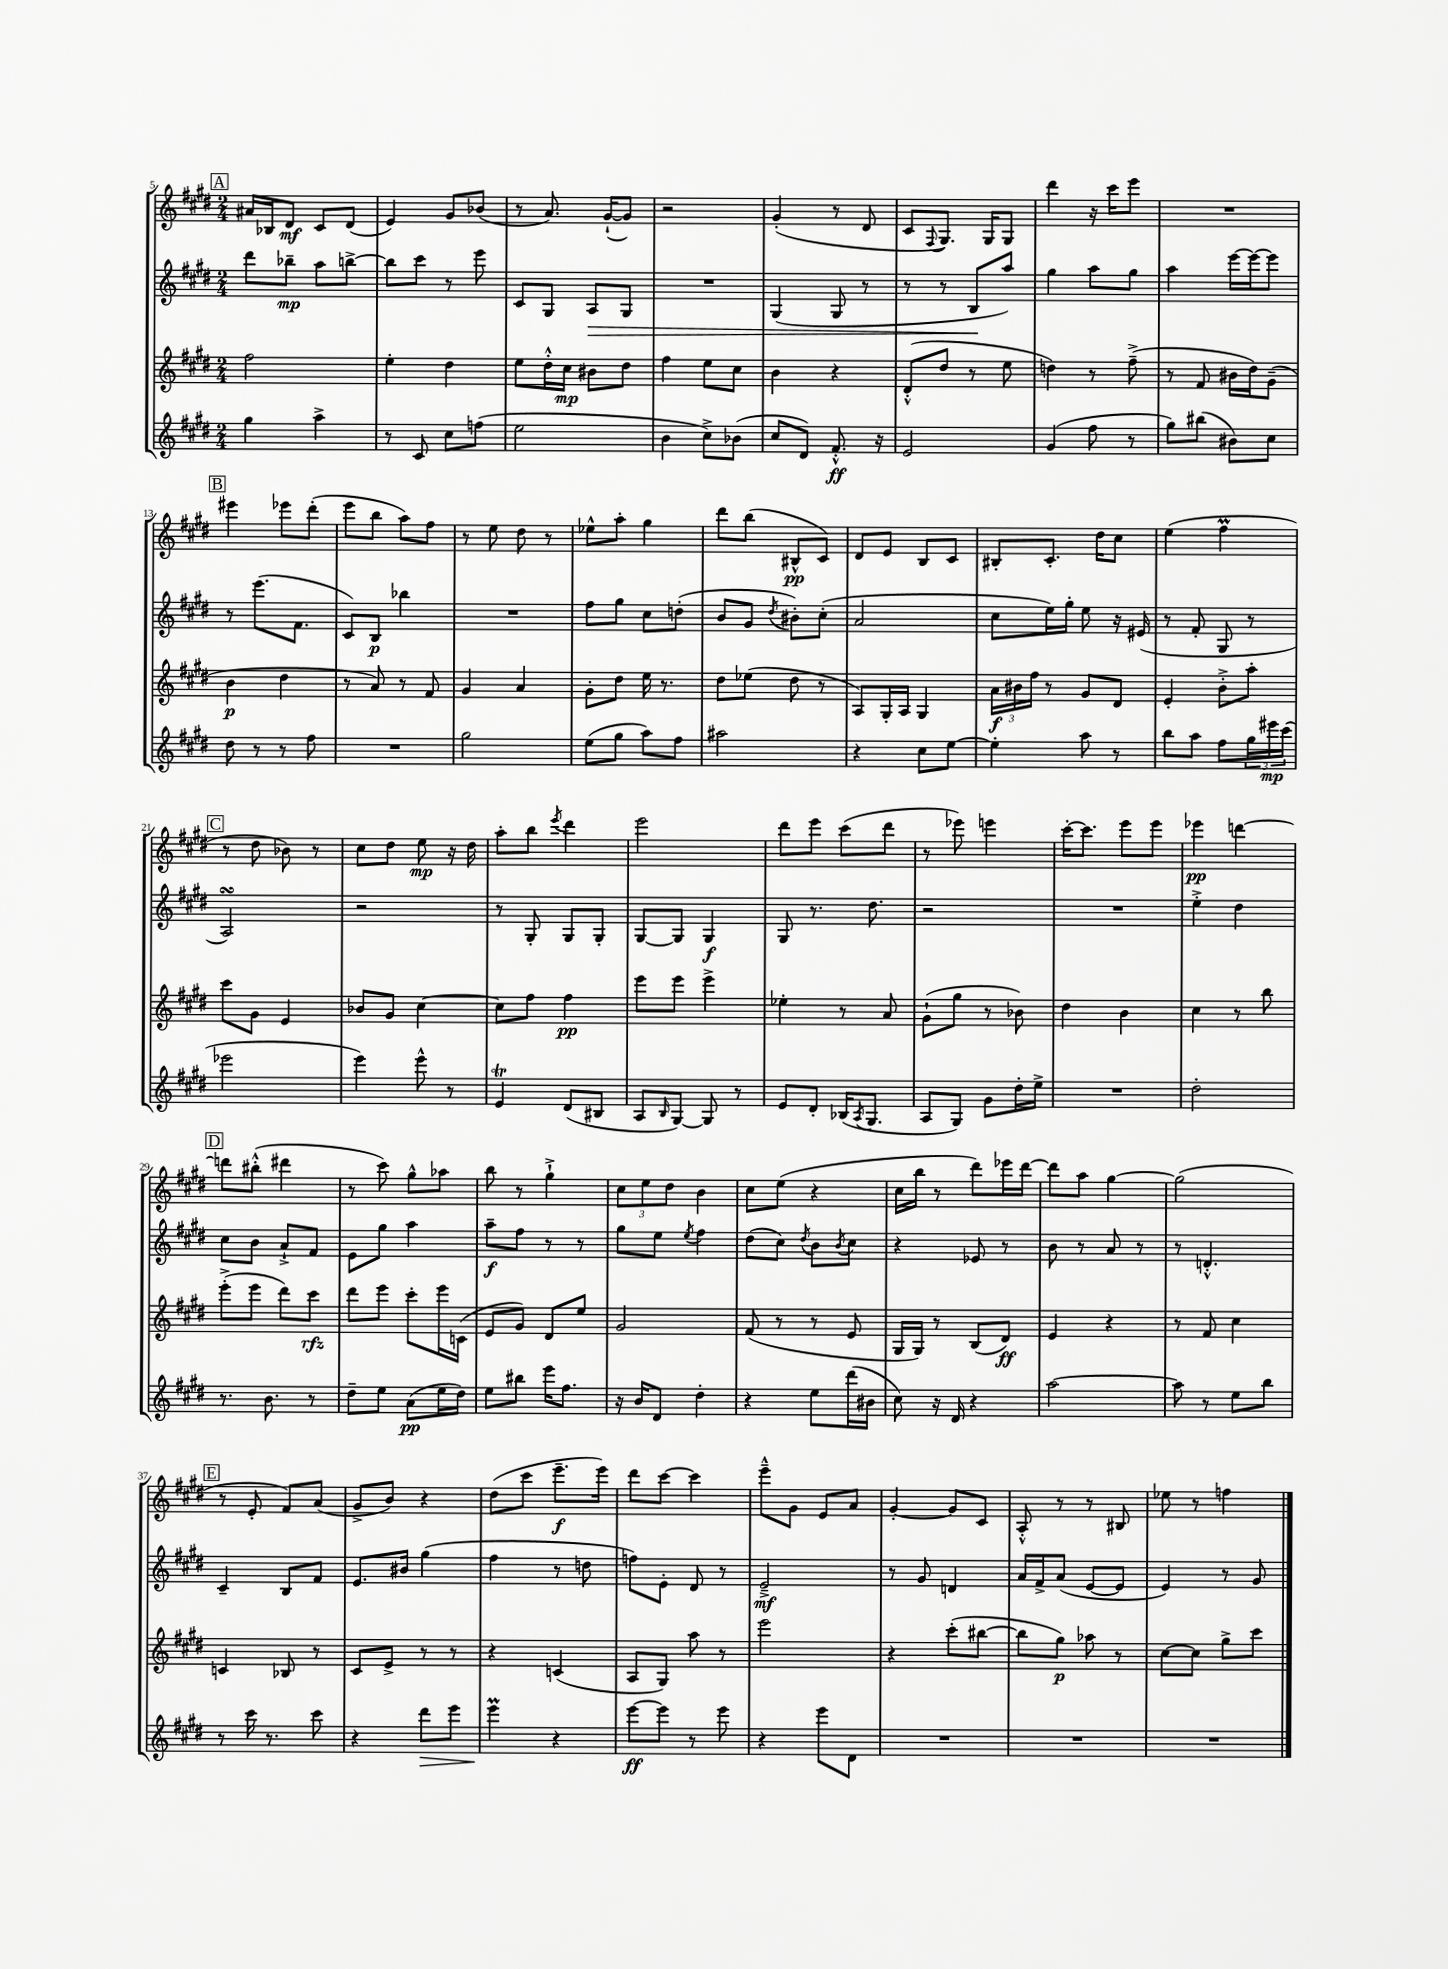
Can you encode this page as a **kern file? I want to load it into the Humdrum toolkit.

**kern	**kern	**kern	**kern
*staff4	*staff3	*staff2	*staff1
*clefG2	*clefG2	*clefG2	*clefG2
*k[f#c#g#d#]	*k[f#c#g#d#]	*k[f#c#g#d#]	*k[f#c#g#d#]
*M2/4	*M2/4	*M2/4	*M2/4
4gg#\	2ff#\	8ddd#\L	16a#/LL
.	.	.	16B-/J
.	.	8bb-~\J	8d#/J
4aa^\	.	8aa\L	8c#/L
.	.	[8bb^\J	(8d#/J
=	=	=	=
8r	4ee'\	8bb\]L	4e/)
8c#/	.	8ccc#\J	.
8cc#\L	4dd#\	8r	8g#/L
(8ff\J	.	8eee\	(8b-/J
=	=	=	=
2ee\	8ee\L	8c#/L	8r
.	16dd#'^^\L	8G#/J	8.a/)
.	16cc#\JJ	.	.
.	8b#\L	8A/L	.
.	.	.	([16g#`/LK
.	8dd#\J	8G#/J	8g#/]J)
=	=	=	=
4b\	4ff#\	2r	2r
8cc#^\L)	8ee\L	.	.
(8b-\J	8cc#\J	.	.
=	=	=	=
8cc#/L	4b\	(4G#/	(4g#'/
8d#/J)	.	.	.
8.f#'^^/	4r	8G#/	8r
.	.	8r	8d#/
16r	.	.	.
=	=	=	=
2e/	(8d#'^^/L	8r	8c#/L
.	.	.	8qqF#/
.	8dd#/J	8r	8.G#/J)
.	8r	8B/L	.
.	.	.	16G#/LK
.	8ee\	8aa/J)	8G#/J
=	=	=	=
(4g#/	4dd\)	4gg#\	4ddd#\
8ff#\	8r	8aa\L	16r
.	.	.	16ccc#\LK
8r	(8ff#~^\	8gg#\J	8eee\J
=	=	=	=
8gg#\L)	8r	4aa\	2r
(8bb#\J	8f#/	.	.
8b#\L)	16b#\LL	[16eee\LL	.
.	16dd#\J)	16eee\_J	.
8cc#\J	(8g#~\J	8eee\]J	.
=	=	=	=
8dd#\	4b\	8r	4eee#\
8r	.	(8.eee\L	.
8r	4dd#\	.	8eee-\L
.	.	8.f#\J	.
8ff#\	.	.	(8ddd#'\J
=	=	=	=
2r	8r	8c#/L)	8eee\L
.	8a/)	8B/J	8bb\J
.	8r	4bb-\	8aa\L)
.	8f#/	.	8ff#\J
=	=	=	=
2gg#\	4g#/	2r	8r
.	.	.	8ee\
.	4a/	.	8dd#\
.	.	.	8r
=	=	=	=
(8ee\L	8g#'\L	8ff#\L	8ee-^^\L
8gg#\J	8dd#\J	8gg#\J	8aa'\J
8aa\L)	16ee\	8cc#\L	4gg#\
.	8.r	.	.
8ff#\J	.	(8dd'\J	.
=	=	=	=
2aa#\	8dd#\L	8b/L	8ddd#\L
.	(8ee-\J	8g#/J	(8bb\J
.	.	8qdd#/	.
.	8dd#\	8b#'\L)	8B#^^/L
.	8r	(8cc#'\J	8c#/J)
=	=	=	=
4r	8A/L)	2a/	8d#/L
.	16G#'/L	.	8e/J
.	16A/JJ	.	.
8cc#\L	4G#/	.	8B/L
[8ee\J	.	.	8c#/J
=	=	=	=
4ee'\]	24a\LL	8cc#\L	8B#'/L
.	24b#\	.	.
.	24ff#\JJ	.	.
.	8r	16ee\L)	8.c#'/J
.	.	16gg#'\JJ	.
8aa\	8g#/L	8ee\	.
.	.	.	16dd#\LK
8r	8d#/J	16r	8cc#\J
.	.	(16e#/	.
=	=	=	=
8bb\L	4e'/	8r	(4ee\
8aa\J	.	8f#'/	.
8ff#\L	8b'^\L	8G#/	4ff#\
24gg#\L	8aa'\J	8r	.
24eee#\	.	.	.
(24ccc#\JJ	.	.	.
=	=	=	=
2eee-\	8ccc#\L	2A/)	8r
.	8g#\J	.	8dd#\
.	4e/	.	8b-\)
.	.	.	8r
=	=	=	=
4eee\)	8b-/L	2r	8cc#\L
.	8g#/J	.	8dd#\J
8eee^^\	[4cc#\	.	8ee\
8r	.	.	16r
.	.	.	16dd#\
=	=	=	=
4e/	8cc#\]L	8r	8aa'\L
.	8ff#\J	8G#'/	8bb\J
.	.	.	8qeee/
(8d#/L	4ff#\	8G#/L	4ddd#\
8B#/J	.	8G#'/J	.
=	=	=	=
8A/L	8eee\L	[8G#/L	2eee\
16qqB/	.	.	.
[8G#/J)	8eee\J	8G#/]J	.
8G#/]	4eee^\	4G#/	.
8r	.	.	.
=	=	=	=
8e/L	4ee-'\	8G#/	8ddd#\L
8d#'/J	.	8.r	8eee\J
(16B-/LK	8r	.	(8ccc#\L
8qA/	.	.	.
8.G#/J	.	8.dd#\	.
.	8a/	.	8ddd#\J
=	=	=	=
8A/L	(8g#`\L	2r	8r
8G#/J)	8gg#\J	.	8eee-\)
8g#\L	8r	.	4eee\
16dd#'\L	8b-\)	.	.
16ee^\JJ	.	.	.
=	=	=	=
2r	4dd#\	2r	[16ccc#'\LK
.	.	.	8.ccc#\]J
.	4b\	.	8eee\L
.	.	.	8eee\J
=	=	=	=
2dd#'\	4cc#\	4ee'^\	4eee-\
.	8r	4dd#\	[4ddd\
.	8bb\	.	.
=	=	=	=
8.r	(8eee'^\L	8cc#\L	8ddd\]L
.	8eee\J	8b\J	(8bb#'^^\J
8.b\	.	.	.
.	8ddd#\L)	8a`^/L	4ddd#\
8r	8ccc#\J	8f#/J	.
=	=	=	=
8dd#~\L	8ddd#\L	8e\L	8r
8ee\J	8eee\J	8gg#\J	8ccc#\)
(8a\L	8ccc#'\L	4aa\	8gg#^^\L
16ee\L	16eee\L	.	8aa-\J
16dd#\JJ)	(16c\JJ	.	.
=	=	=	=
8ee\L	8e/L	8aa~\L	8bb\
8bb#\J	8g#/J)	8ff#\J	8r
16eee\LK	8d#/L	8r	4gg#`^\
8.ff#\J	.	.	.
.	8ee/J	8r	.
=	=	=	=
16r	2g#/	8gg#\L	12cc#\L
16b/LK	.	.	.
.	.	.	12ee\
8d#/J	.	8ee\J	.
.	.	.	12dd#\J
.	.	8qee/	.
4dd#'\	.	4ff#\	4b\
=	=	=	=
4r	(8f#/	(8dd#\L	8cc#\L
.	8r	8cc#\J)	(8ee\J
.	.	8qdd#/	.
8ee\L	8r	8b\L	4r
.	.	8qb/	.
(16ddd#\L	8e/	8cc#\J	.
16b#\JJ	.	.	.
=	=	=	=
8cc#\)	16G#/LL	4r	16cc#\LL
.	16G#/JJ)	.	16bb\JJ
16r	8r	.	8r
16d#/	.	.	.
4r	(8B/L	8e-/	8ddd#\L)
.	8d#/J)	8r	16eee-\L
.	.	.	[16ddd#\JJ
=	=	=	=
[2aa\	4e/	8b\	8ddd#\]L
.	.	8r	8aa\J
.	4r	8a/	[4gg#\
.	.	8r	.
=	=	=	=
8aa\]	8r	8r	(2gg#\]
8r	8f#/	4.d'^^/	.
8ee\L	4cc#\	.	.
8bb\J	.	.	.
=	=	=	=
8r	4c/	4c#~/	8r
16ccc#\	.	.	8e'/
8.r	.	.	.
.	8B-/	8B/L	8f#/L)
8ccc#\	8r	8f#/J	(8a/J
=	=	=	=
4r	8c#/L	8.e/L	8g#^/L
.	8e^/J	.	8b/J)
.	.	16b#/Jk	.
8ddd#\L	8r	(4gg#\	4r
8eee\J	8r	.	.
=	=	=	=
4eee\	4r	4ff#\	(8dd#\L
.	.	.	8ccc#\J
4r	(4c/	8r	8.eee~\L
.	.	8dd\	.
.	.	.	16eee\Jk)
=	=	=	=
[8eee\L	8A/L	8ff\L)	8ddd#\L
8eee\]J	8G#/J)	8e'\J	[8ccc#\J
8r	8aa\	8d#/	4ccc#\]
8eee\	8r	8r	.
=	=	=	=
4r	2eee\	2e~^/	8eee~^^\L
.	.	.	8g#\J
8eee\L	.	.	8e/L
8d#\J	.	.	8a/J
=	=	=	=
2r	4r	8r	[4g#'/
.	.	8g#/	.
.	(8ccc#'\L	4d/	8g#/]L
.	[8bb#\J	.	8c#/J
=	=	=	=
2r	8bb#\]L	16a/LL	8A'^^/
.	.	16f#^/J	.
.	8gg#\J)	(8a/J	8r
.	8aa-\	[8e/L	8r
.	8r	8e/]J	8B#/
=	=	=	=
2r	[8cc#\L	4e/)	8ee-\
.	8cc#\]J	.	8r
.	8gg#^\L	8r	4ff\
.	8ccc#\J	8g#/	.
==	==	==	==
*-	*-	*-	*-
